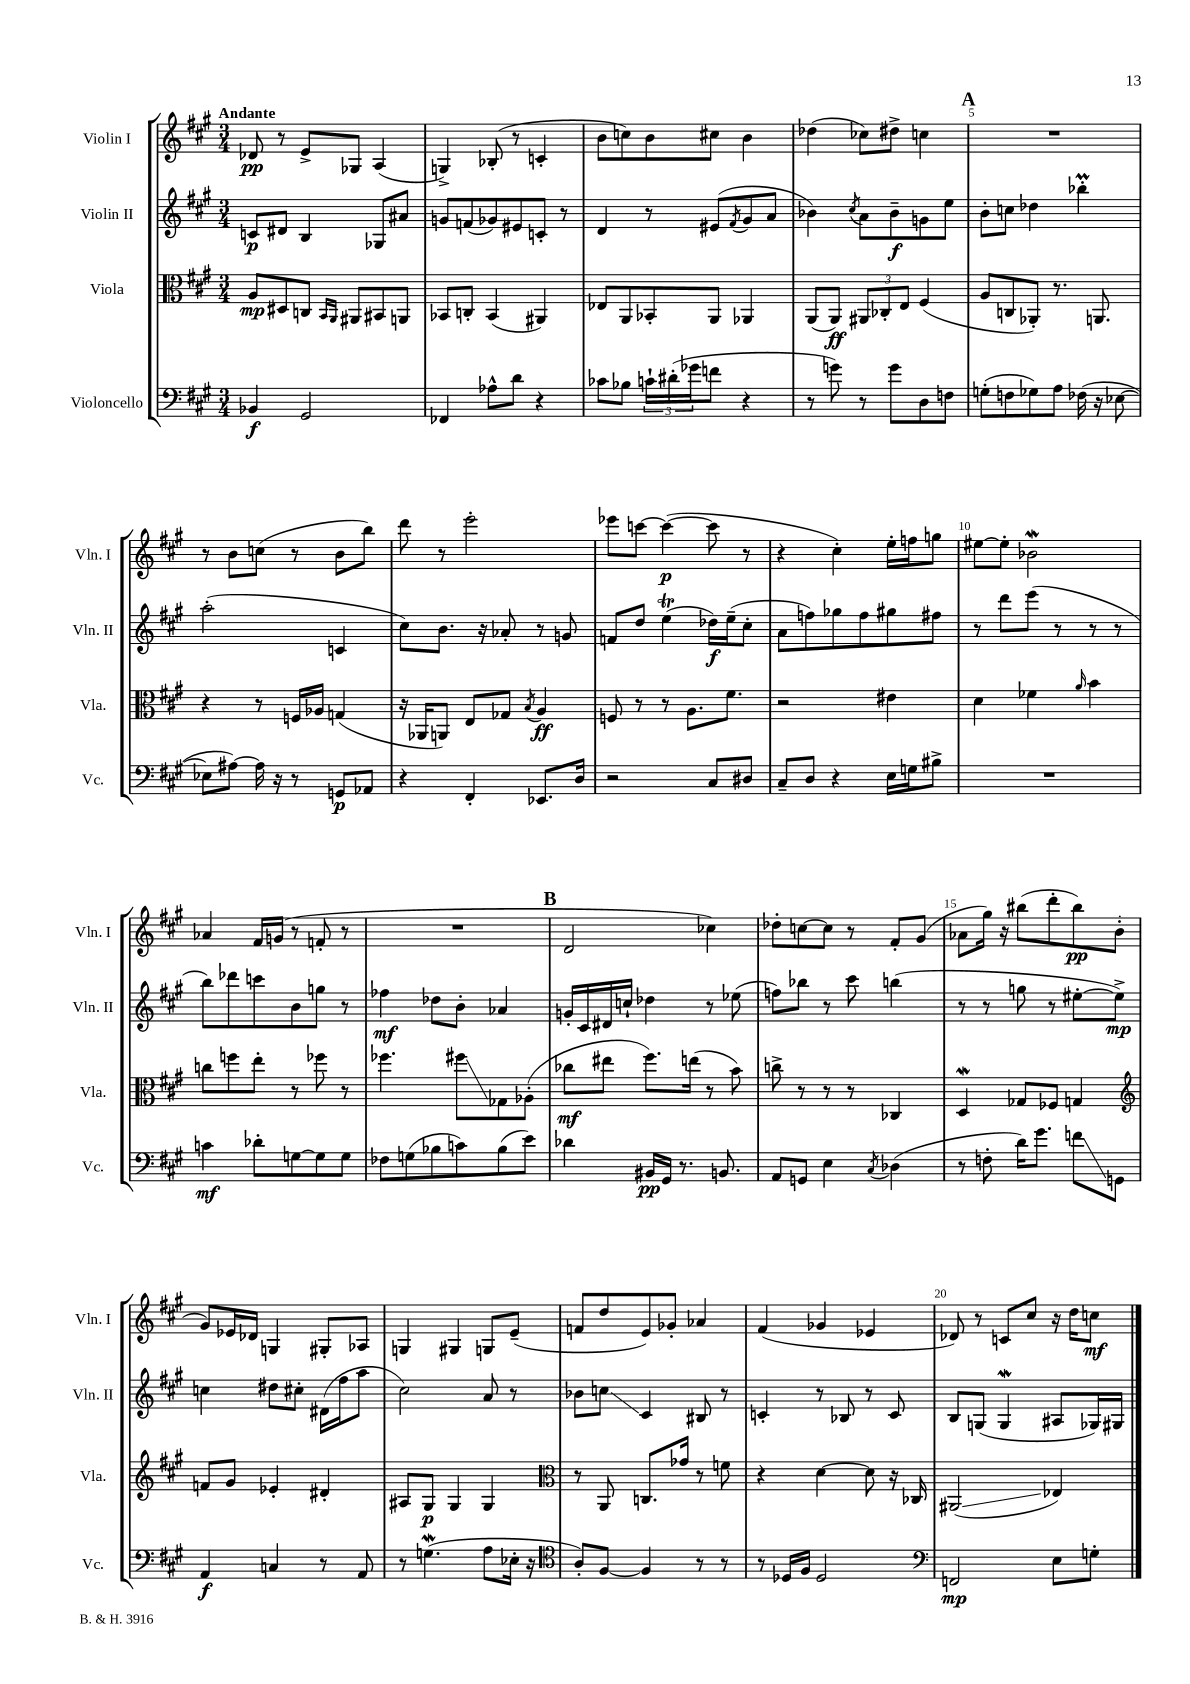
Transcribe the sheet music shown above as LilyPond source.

<<
\new StaffGroup <<
\new Staff = "s0" \with { instrumentName = "Violin I" shortInstrumentName = "Vln. I" } {
    \clef treble \key a \major \numericTimeSignature \time 3/4 \tempo "Andante"
    des'8\pp r8 e'8-> ges8 a4( |
    g4->) bes8-.( r8 c'4-. |
    b'8 c''8) b'8 cis''8 b'4 |
    des''4( ces''8) dis''8-> c''4 |
    \mark \markup { \bold "A" } R2. |
    r8 b'8 c''8( r8 b'8 b''8) |
    d'''8 r8 e'''2-. |
    ees'''8 c'''8~ c'''4~\p( c'''8 r8 |
    r4 cis''4-.) e''16-. f''16 g''8 |
    eis''8~ eis''8-. bes'2\mordent |
    aes'4 fis'16 g'16( r8 f'8-. r8 |
    R2. |
    \mark \markup { \bold "B" } d'2 ces''4) |
    des''8-. c''8~ c''8 r8 fis'8-. gis'8( |
    aes'8 gis''16) r16 bis''8( d'''8-. bis''8\pp) b'8-.( |
    gis'8) ees'16 des'16 g4 gis8-. aes8 |
    g4 gis4 g8 e'8--( |
    f'8 d''8 e'8) ges'8-. aes'4 |
    fis'4( ges'4 ees'4 |
    des'8) r8 c'8 cis''8 r16 d''16 c''8\mf \bar "|." |
}
\new Staff = "s1" \with { instrumentName = "Violin II" shortInstrumentName = "Vln. II" } {
    \clef treble \key a \major \numericTimeSignature \time 3/4
    c'8\p dis'8 b4 ges8 ais'8 |
    g'8 f'8( ges'8) eis'8 c'8-. r8 |
    d'4 r8 eis'8( \acciaccatura { fis'8 } gis'8 a'8 |
    bes'4) \acciaccatura { cis''8 } a'8 bes'8--\f g'8 e''8 |
    \mark \markup { \bold "A" } b'8-. c''8 des''4 bes''4-.\prall |
    a''2-.( c'4 |
    cis''8) b'8. r16 aes'8-. r8 g'8 |
    f'8 d''8 e''4\trill( des''16\f) e''16--( cis''8-. |
    a'8 f''8) ges''8 f''8 gis''8 fis''8 |
    r8 d'''8 e'''8( r8 r8 r8 |
    b''8) des'''8 c'''8 b'8 g''8 r8 |
    fes''4\mf des''8 b'8-. aes'4 |
    \mark \markup { \bold "B" } g'16-. cis'16 dis'16 c''16-! des''4 r8 ees''8( |
    f''8) bes''8 r8 cis'''8 b''4( |
    r8 r8 g''8 r8 eis''8~-. eis''8->\mp) |
    c''4 dis''8 cis''8-. dis'16( fis''16 a''8 |
    cis''2) a'8 r8 |
    bes'8 c''8\glissando cis'4 bis8 r8 |
    c'4-. r8 bes8 r8 c'8 |
    b8 g8( g4\mordent ais8 ges16) gis16 \bar "|." |
}
\new Staff = "s2" \with { instrumentName = "Viola" shortInstrumentName = "Vla." } {
    \clef alto \key a \major \numericTimeSignature \time 3/4
    a8\mp dis8 c8 \grace { b,16 a,16 } ais,8 bis,8 a,8 |
    bes,8 c8-. bes,4( ais,4) |
    ees8 a,8 bes,8-. a,8 aes,4 |
    a,8( a,8\ff) \tuplet 3/2 { ais,8 ces8-. e8 } fis4( |
    \mark \markup { \bold "A" } a8 c8 aes,8-.) r8. a,8. |
    r4 r8 f16 aes16 g4( |
    r16 aes,16 a,8) e8 ges8 \acciaccatura { b8 } a4\ff |
    f8 r8 r8 a8. fis'8. |
    r2 eis'4 |
    d'4 fes'4 \grace { a'16 } b'4 |
    c''8 f''8 e''8-. r8 fes''8 r8 |
    fes''4. fis''8\glissando ges8 aes8-.( |
    \mark \markup { \bold "B" } ces''8\mf eis''8 fis''8.) e''16( r8 b'8) |
    c''8-> r8 r8 r8 ces4 |
    d4\mordent ges8 fes8 g4 |
    \clef treble f'8 gis'8 ees'4-. dis'4-. |
    ais8 gis8\p gis4 gis4 |
    \clef alto r8 a,8 c8. ges'16 r8 f'8 |
    r4 d'4~ d'8 r16 ces16 |
    ais,2\glissando( ees4) \bar "|." |
}
\new Staff = "s3" \with { instrumentName = "Violoncello" shortInstrumentName = "Vc." } {
    \clef bass \key a \major \numericTimeSignature \time 3/4
    bes,4\f gis,2 |
    fes,4 aes8-^ d'8 r4 |
    ces'8 bes8 \tuplet 3/2 { c'16-! dis'16-.( ges'16 } f'8 r4 |
    r8 g'8) r8 g'8 d8 f8 |
    \mark \markup { \bold "A" } g8-.( f8 ges8) a8 fes16( r16 ees8~ |
    ees8 ais8~) ais16 r16 r8 g,8\p aes,8 |
    r4 fis,4-. ees,8. d16 |
    r2 cis8 dis8 |
    cis8-- d8 r4 e16 g16 bis8-> |
    R2. |
    c'4\mf des'8-. g8~ g8 g8 |
    fes8 g8( bes8 c'8) bes8( e'8) |
    \mark \markup { \bold "B" } des'4 bis,16\pp gis,16 r8. b,8. |
    a,8 g,8 e4 \acciaccatura { cis8 } des4( |
    r8 f8-. d'16) gis'8. f'8\glissando g,8 |
    a,4\f c4 r8 a,8 |
    r8 g4.\mordent( a8 ees16-. r16 |
    \clef tenor a8-.) fis8~ fis4 r8 r8 |
    r8 des16 fis16 des2 |
    \clef bass f,2\mp e8 g8-. \bar "|." |
}
>>
>>
\layout { \context { \Score \override BarNumber.break-visibility = ##(#f #t #t) barNumberVisibility = #(every-nth-bar-number-visible 5) } }
